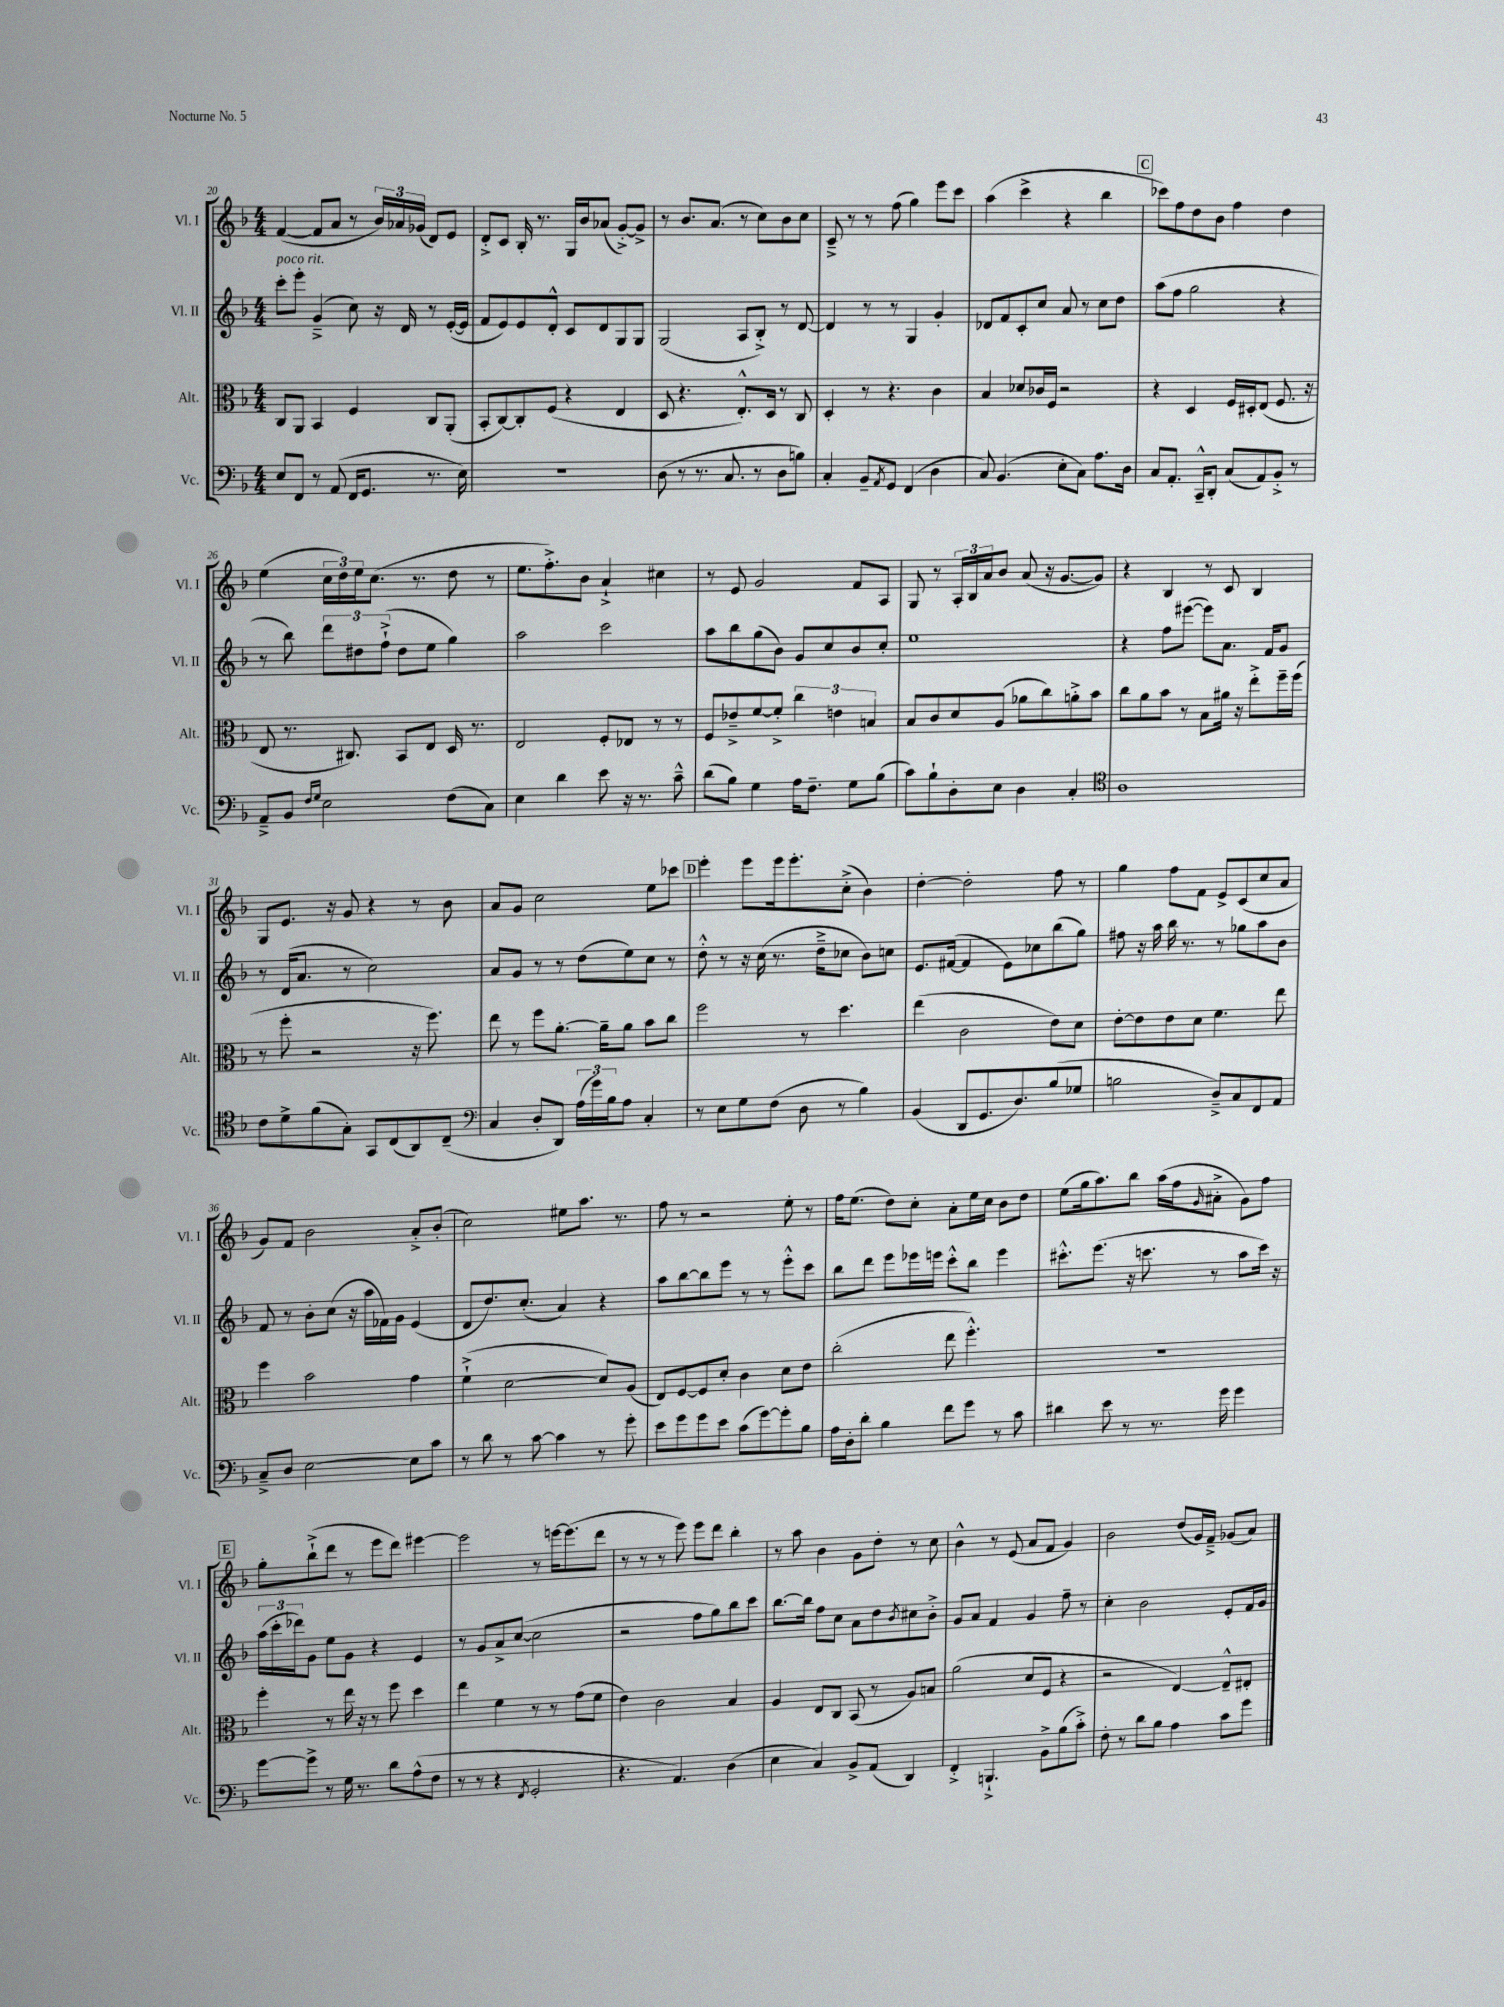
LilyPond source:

<<
\new StaffGroup <<
\new Staff = "s0" \with { instrumentName = "Vl. I" shortInstrumentName = "Vl. I" } {
    \clef treble \key f \major \numericTimeSignature \time 4/4
    f'4~( f'8 a'8 r8 \tuplet 3/2 { bes'16) aes'16 ges'16( } d'8) e'8 |
    d'8-.-> c'8 bes16-. r8. g16 bes'16 aes'8( g'8~-.->) g'8-> |
    r8 bes'8. a'8.( r8 c''8) bes'8 c''8 |
    c'8---> r8 r8 f''8( g''4) e'''8 c'''8 |
    a''4( c'''4-> r4 bes''4 |
    \mark \markup { \box "C" } ces'''8) f''8 d''8 bes'8 f''4 d''4 |
    e''4( \tuplet 3/2 { c''16 d''16) e''16 } c''8.( r8. d''8 r8 |
    e''8. f''8.-.->) bes'8 a'4-!-> cis''4 |
    r8 e'8 g'2 f'8 a8 |
    g8 r8 \tuplet 3/2 { a16-. bes16 a'16 } bes'8 a'8( r16 g'8.~ g'8) |
    r4 bes4 r8 c'8 bes4 |
    g8 e'8. r16 g'8 r4 r8 bes'8 |
    a'8 g'8 c''2 e''8 ces'''8 |
    \mark \markup { \box "D" } e'''4-. e'''8 e'''16 e'''8.-. c''8-.->( bes'4) |
    d''4~-. d''2-. f''8 r8 |
    g''4 f''8 f'8 e'8-> c'8( c''8 a'8 |
    g'8) f'8 bes'2 a'8-.-> bes'8-.( |
    c''2) eis''8 a''8. r8. |
    f''8 r8 r2 e''8-. r8 |
    f''16 e''8.( d''8) c''8-. a'8-. e''16 c''16 bes'8 d''8 |
    e''8( g''16 a''8.) bes''8 a''16( f''16 \grace { g'16 } ais'8-.-> g'8) f''8 |
    \mark \markup { \box "E" } g''8-. bes''8-!->( d'''8 r8 e'''8 d'''8) eis'''4~ |
    eis'''2 r8 e'''16~ e'''8.( d'''8 |
    r8 r8 r8 e'''8) e'''8 d'''8 bes''4-. |
    r8 a''8 bes'4 g'8 d''8-. r8 c''8 |
    bes'4-^ r8 e'8( a'8 f'8 g'4) |
    bes'2 d''8( g'16) f'16---> ges'8( a'8) \bar "|." |
}
\new Staff = "s1" \with { instrumentName = "Vl. II" shortInstrumentName = "Vl. II" } {
    \clef treble \key f \major \numericTimeSignature \time 4/4
    c'''8-.^\markup { \italic "poco rit." } e'''8-. g'4--->( c''8) r16 d'16 r8 e'16~-.( e'16 |
    f'8 e'8) e'8 d'8-.-^ c'8 d'8 g8 g8 |
    g2( a8 bes8-.->) r8 d'8~ |
    d'4 r8 r8 g4 g'4-. |
    des'8 f'8 c'8-. c''8 a'8 r8 c''8 d''8 |
    \mark \markup { \box "C" } a''8( f''8 g''2 r4 |
    r8 bes''8) \tuplet 3/2 { d'''8 dis''8 f''8-!->( } dis''8 e''8 g''4) |
    a''2 c'''2 |
    a''8 bes''8 g''8( bes'8) g'8 c''8 bes'8 c''8-. |
    e''1 |
    r4 f''8 eis'''8~( eis'''8) a'8. f'16 g'8 |
    r8 d'16( a'8. r8 c''2) |
    a'8 g'8 r8 r8 d''8( e''8) c''8 r8 |
    \mark \markup { \box "D" } d''8-.-^ r8 r16 c''16( r8. d''16---> ces''8 bes'8) c''8 |
    e'8. fis'16~( fis'4 e'8) ces''8 bes''8( g''8) |
    fis''8 r16 a''16 bes''16 r8. r8 ges''8 a''8 bes'8 |
    f'8 r8 bes'8-. c''8( r16 a''16 fes'16) g'16 e'4( |
    d'8 d''8.) c''8.-.( a'4) r4 |
    a''8 bes''8~ bes''8 e'''8 r8 r8 e'''8-.-^ c'''8 |
    bes''8 d'''8 e'''8 ees'''16 e'''16 c'''8-.-^ bes''8 e'''4 |
    cis'''8.-.-^ e'''8.( r16 c'''8. r8 a''8 c'''16) r16 |
    \mark \markup { \box "E" } \tuplet 3/2 { a''16( c'''16-. des'''16) } g'8 e''8 g'8 r4 e'4 |
    r8 g'8 a'8-> c''8~( c''2 |
    r2 f''8 g''8) bes''8 c'''8 |
    bes''8.~ bes''16 f''8 c''8 a'8 d''8 \acciaccatura { bes'8 } cis''8 bes'8-.-> |
    g'8 a'8 f'4 g'4 f''8-- r8 |
    c''4-. bes'2 e'8-. f'16 g'16 \bar "|." |
}
\new Staff = "s2" \with { instrumentName = "Alt." shortInstrumentName = "Alt." } {
    \clef alto \key f \major \numericTimeSignature \time 4/4
    c8 a,8 bes,4 f4 c8 a,8-.( |
    bes,8-. c8~) c8-. f8( r4 e4 |
    d8 r4. e8.-.-^) d16 r8 c8 |
    d4-. r8 r4. c'4 |
    bes4 des'8 ces'16 f16 r2 |
    \mark \markup { \box "C" } r4 d4 f16 dis16-. e8( f8. r16 |
    e8 r8. cis8.) bes,8 e8 d16 r8. |
    e2 f8-. ees8 r8 r8 |
    f8 ees'8---> f'8~ f'8-.-> \tuplet 3/2 { c''4 e'4 b4 } |
    bes8 c'8 d'8 a8( aes'8 c''8) a'8-.-> bes'8 |
    c''8 a'8 bes'8 r8 bes8 ais'16 r16 e''8-.-> f''16-- f''16( |
    r8 f''8-. r2 r16 f''8.) |
    e''8 r8 f''8 a'8.~-. a'16-- a'8 bes'8 c''8 |
    \mark \markup { \box "D" } f''2 r8 d''4. |
    e''4( c'2 e'8) d'8 |
    e'8~-. e'8 e'8 d'8 f'4. e''8 |
    f''4 bes'2 g'4 |
    f'4-!->( d'2~ d'8) a8( |
    e8) f8~ f8 d'8-. c'4 d'8 e'8 |
    c''2-.( e''8 f''4.-.-^) |
    r1 |
    \mark \markup { \box "E" } f''4-. r8 e''16 r16 r8 f''8 d''4 |
    e''4 f'4 r8 r8 g'8( f'8 |
    e'4) c'2 bes4 |
    a4 e8 c8 bes,8( r8 a8) b8 |
    a'2( d'8 f8 r4 |
    r2 e4~) e8---^ eis8-. \bar "|." |
}
\new Staff = "s3" \with { instrumentName = "Vc." shortInstrumentName = "Vc." } {
    \clef bass \key f \major \numericTimeSignature \time 4/4
    e8 f,8 r8 a,8( f,16 g,8. r8. e16) |
    R1 |
    d8( r8 r8. c8. r8 d8 b8) |
    c4-. bes,8-- \acciaccatura { a,8 } g,8 f,4( d4 |
    c8) bes,4.( e8-. c8) a8. d16 |
    \mark \markup { \box "C" } c8 a,8.-. c,16---^ d,8-. c8( a,8) bes,8-.-> r8 |
    a,8---> bes,8 \grace { f16 g16 } e2 f8( c8) |
    e4 d'4 e'8 r16 r8. c'8---^ |
    d'8( bes8) g4 a16 f8.-- g8 bes8( |
    c'8) bes8-! d8-. e8 d4 c4-. |
    \clef tenor a1 |
    c'8 d'8-> f'8( g8-.) g,8 c8( a,8) c8--( |
    \clef bass c4 d8-. d,8) \tuplet 3/2 { a16( g'16) bes16 } a8 c4-. |
    \mark \markup { \box "D" } r8 e8 g8 f8( d8 r8 bes4) |
    bes,4( d,8 g,8. d8.) bes8( ges8 |
    b2 d8--->) c8 f,8 a,8 |
    c8---> d8 e2~ e8 c'8 |
    r8 d'8 r8 c'8~ c'4 r8 g'8-. |
    e'8 g'8 g'8 e'8 c'8( g'8~) g'8-. bes8 |
    a16 d16-. d'8-. bes4 f'8 g'8 r8 c'8 |
    dis'4 e'8 r8 r8. g'16 g'4 |
    \mark \markup { \box "E" } g'8~ g'8-> r8 g16 r8. d'8 a8-^( f8 |
    r8 r8 r4 \acciaccatura { f,8 } g,2-. |
    r4. a,4.) d4( |
    e4 c4) bes,8-> a,8( d,4) |
    f,4-.-> b,,4.-!-> bes,8-> bes8( c'8-.->) |
    f8-. r8 d'8 bes8 a4 c'8 g'8 \bar "|." |
}
>>
>>
\layout { \context { \Score currentBarNumber = #20 } }
